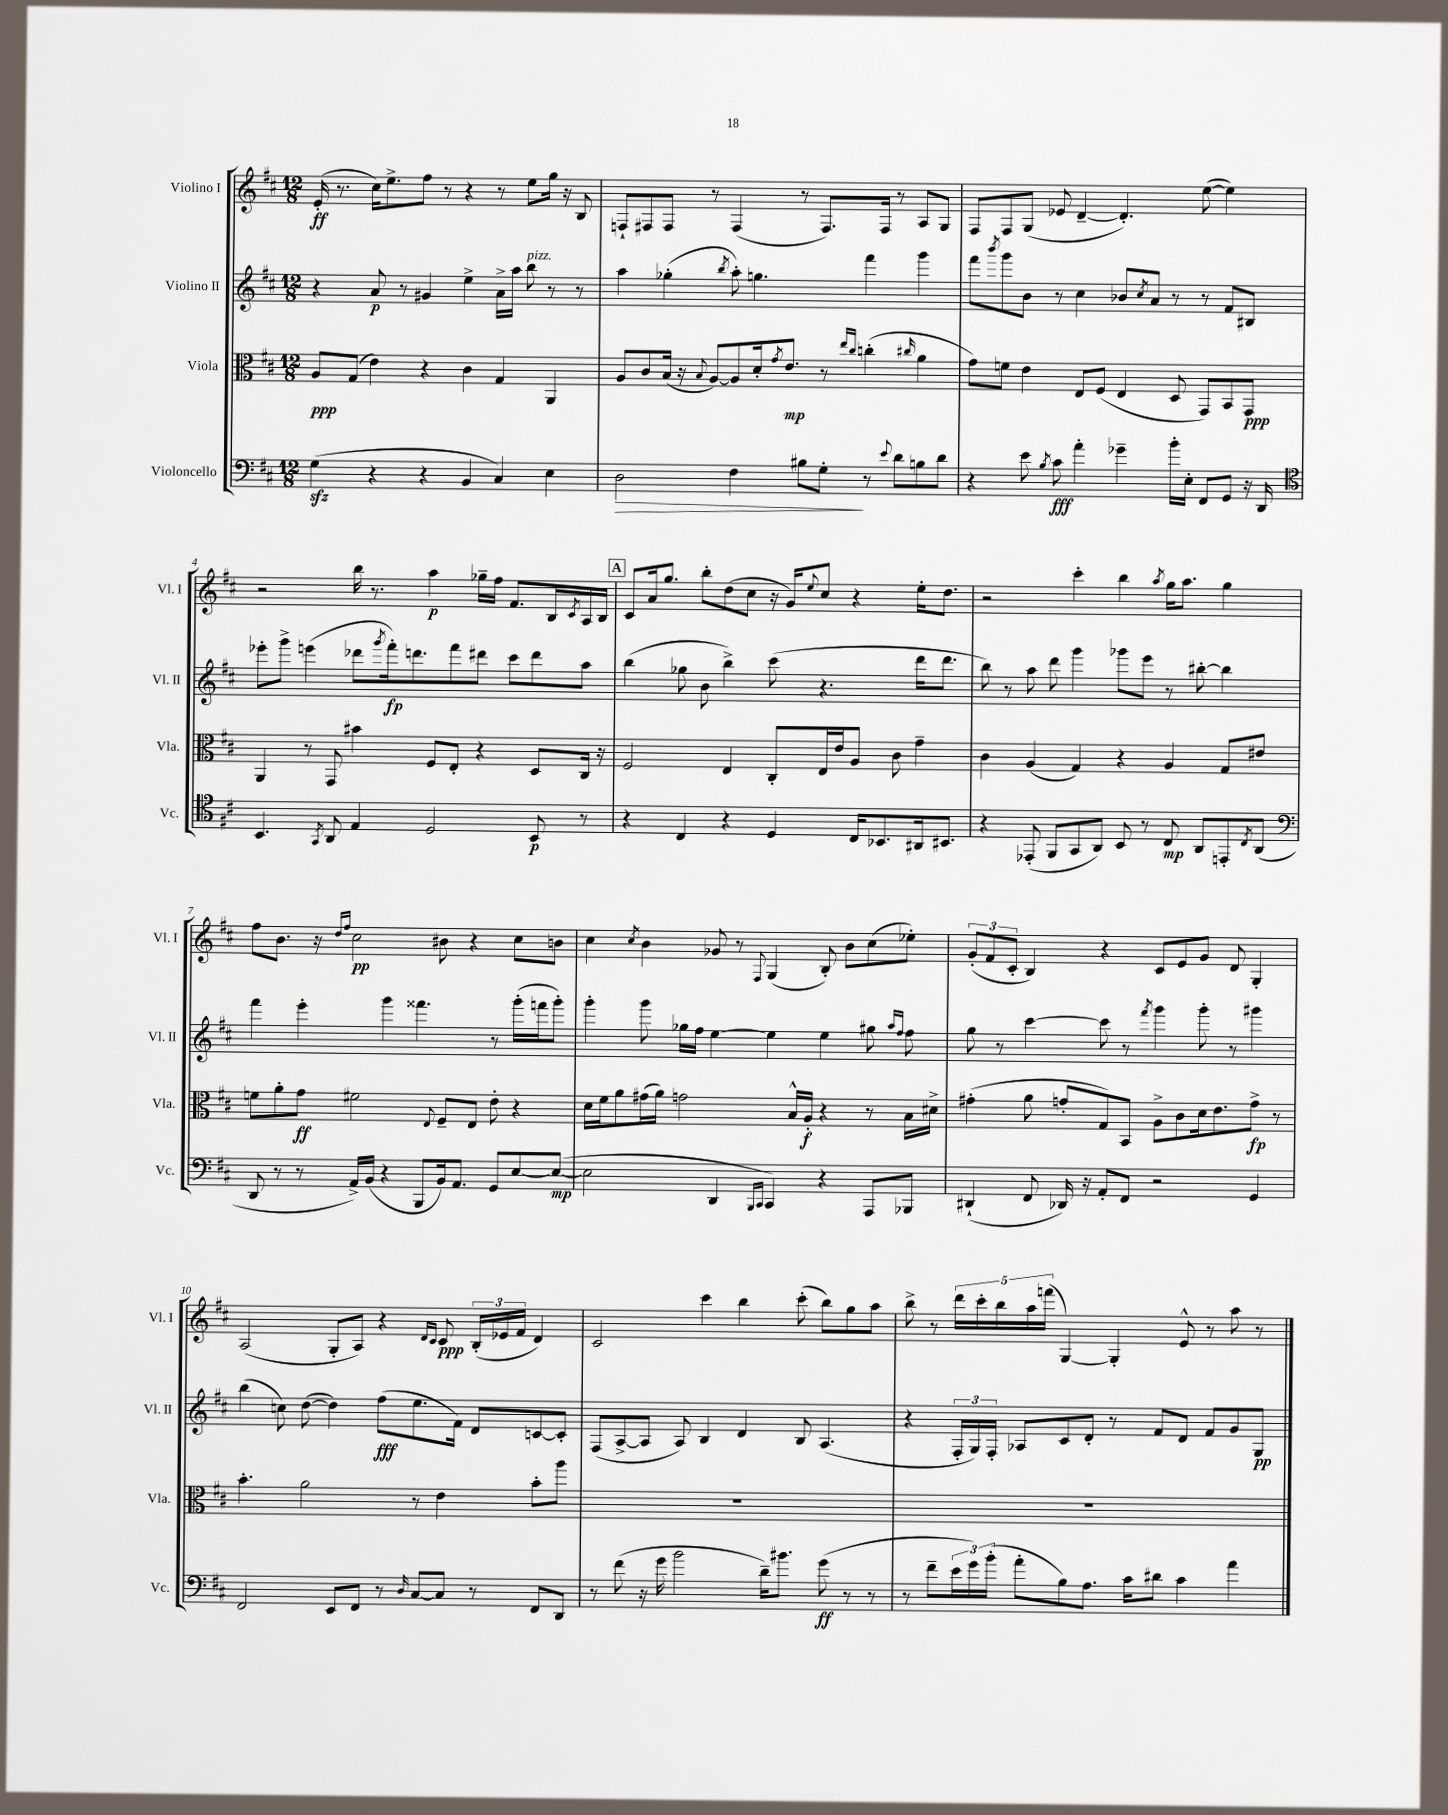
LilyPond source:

<<
\new StaffGroup <<
\new Staff = "s0" \with { instrumentName = "Violino I" shortInstrumentName = "Vl. I" } {
    \clef treble \key d \major \numericTimeSignature \time 12/8
    e'16-.\ff( r8. cis''16) e''8.-> fis''8 r8 r4 r8 e''8 g''16 r16 b8 |
    f8-! fis8 fis8 r8 fis4( r8 fis8.) fis16 r8 a8 g8 |
    fis8 fis8 g8( ees'8 d'4~-- d'4.-.) e''8~( e''4) |
    r2 b''16 r8. a''4\p ges''16-- fis''16 fis'8. b16 \acciaccatura { cis'8 } a16 b16 |
    \mark \markup { \box "A" } cis'8 a'16 g''8. b''8-. d''8( cis''8 r16 g'16) \appoggiatura { e''8 } cis''8 r4 e''16-. d''8. |
    r2 cis'''4-. b''4 \acciaccatura { a''8 } g''16 a''8. g''4 |
    fis''8 b'8. r16 \grace { d''16 fis''16 } cis''2\pp bis'8 r4 cis''8 b'8 |
    cis''4 \acciaccatura { cis''8 } b'4 ges'8 r8 \appoggiatura { fis8 } g4( b8-.) b'8 cis''8( ees''8-.) |
    \tuplet 3/2 { g'8-.( fis'8 cis'8-. } b4) r4 cis'8 e'8 g'8 d'8 g4-. |
    a2( g8-. a8) r4 \grace { d'16 cis'16 } cis'8\ppp \tuplet 3/2 { b16-.( ees'16 fis'16 } d'4) |
    cis'2 cis'''4 b''4 cis'''8-.( b''8) g''8 a''8 |
    b''8-> r8 \tuplet 5/4 { d'''16 cis'''16-. b''16 a''16 f'''16( } g4~) g4-. e'8-^ r8 a''8 r8 \bar "|." |
}
\new Staff = "s1" \with { instrumentName = "Violino II" shortInstrumentName = "Vl. II" } {
    \clef treble \key d \major \numericTimeSignature \time 12/8
    r4 a'8\p r8 gis'4 e''4-> a'16-> a''16 b''8^\markup { \italic "pizz." } r8 r8 |
    a''4 ges''4-.( \acciaccatura { b''8 } a''8-.) g''4. fis'''4 g'''4 |
    fis'''8 \acciaccatura { b'''8 } g'''8 b'8 r8 cis''4 bes'8 \acciaccatura { cis''8 } a'8 r8 r8 fis'8 bis8 |
    ees'''8-. g'''8-> e'''4( des'''8 \acciaccatura { g'''8 } fis'''16-.\fp) d'''8. fis'''8 dis'''8 cis'''8 dis'''8 a''8 |
    \mark \markup { \box "A" } b''4( ges''8 b'8 b''4->) cis'''8( r4. d'''16 d'''8. |
    b''8) r8 a''8 d'''8 g'''4 ges'''8 e'''8 r8 bis''8~-. bis''4 |
    fis'''4 e'''4-. g'''4 fisis'''4. r8 g'''16-.( f'''16 g'''8-.) |
    g'''4-. g'''8 ges''16 fis''16 e''4~ e''4 e''4 gis''8 \grace { a''16 fis''16 } fis''8 |
    g''8 r8 cis'''4~ cis'''8 r8 \acciaccatura { fis'''8 } g'''4 g'''8-. r8 gis'''4 |
    b''4( c''8) d''8~( d''4) fis''8\fff( e''8. fis'16) d'8 c'8~ c'8-. |
    fis8( a8~-> a8 a8) b4 d'4 b8 a4.( |
    r4 \tuplet 3/2 { fis16-. g16) fis16-. } aes8 cis'8 d'8-. r8 fis'8 d'8 fis'8 g'8 g8\pp \bar "|." |
}
\new Staff = "s2" \with { instrumentName = "Viola" shortInstrumentName = "Vla." } {
    \clef alto \key d \major \numericTimeSignature \time 12/8
    a8\ppp g8( e'4) r4 cis'4 g4 a,4 |
    a8 cis'8 b16( r16 \appoggiatura { b8 } a8~) a8 d'16-. \acciaccatura { g'8 } e'8.\mp r8 \grace { e''16 cis''16 } c''4-.( \grace { cis''16 } a'4 |
    g'8) f'8 e'4 e8 fis8( e4 d8 g,8) b,8 g,8\ppp |
    a,4 r8 g,8 bis'4 fis8 e8-. r4 d8 cis16 r16 |
    \mark \markup { \box "A" } fis2 e4 cis8-. e16 e'16 a8 cis'8 g'4-- |
    cis'4 a4( g4) r4 a4 g8 eis'8 |
    f'8 a'8-. g'8\ff fis'2 \appoggiatura { e8 } fis8-- e8 e'8-. r4 |
    d'16 fis'16 a'8 gis'16( a'16) g'2 b16-^ a16-.\f r4 r8 b16 dis'16-> |
    gis'4-.( a'8 g'8-. g8) b,8 a8-> cis'8 d'16 e'8. g'8->\fp r8 |
    b'4.-. a'2 r8 e'4 b'8-. a''8 |
    R1. |
    R1. \bar "|." |
}
\new Staff = "s3" \with { instrumentName = "Violoncello" shortInstrumentName = "Vc." } {
    \clef bass \key d \major \numericTimeSignature \time 12/8
    g4\sfz( r4 r4 b,4 cis4) e4 |
    d2\> fis4 bis8 g8-.\! r8 \appoggiatura { e'8 } d'8 b8 d'8 |
    r4 e'8 \acciaccatura { b8 } cis'8\fff a'4-. ges'4-- b'16-. e16-. fis,8 g,8 r16 d,16 |
    \clef tenor b,4. \acciaccatura { g,8 } a,8 e4 d2 b,8\p r8 |
    \mark \markup { \box "A" } r4 cis4 r4 d4 cis16 bes,8. ais,16 bis,8. |
    r4 ees,8-.( fis,8 g,8 a,8) b,8 r8 cis8\mp a,8 e,8-. \acciaccatura { cis8 } a,8( |
    \clef bass d,8 r8 r8 a,16->) b,16( r4 b,,8 b,16) a,8. g,8 e8~ e8~\mp( |
    e2 d,4 \grace { b,,16 cis,16 } cis,4) r4 a,,8 bes,,8 |
    dis,4-!( fis,8 des,16) r16 a,8-. fis,8 r2 g,4 |
    fis,2 e,8 fis,8 r8 \grace { d16 } cis8~ cis8 r8 fis,8 d,8 |
    r8 fis'8( r16 g'16 b'2 d'16--) bis'8. g'8\ff( r8 r8 |
    r8 fis'8-- \tuplet 3/2 { e'16 g'16) b'16-.( } a'8-. b8) a8. cis'16 dis'8 cis'4 a'4 \bar "|." |
}
>>
>>
